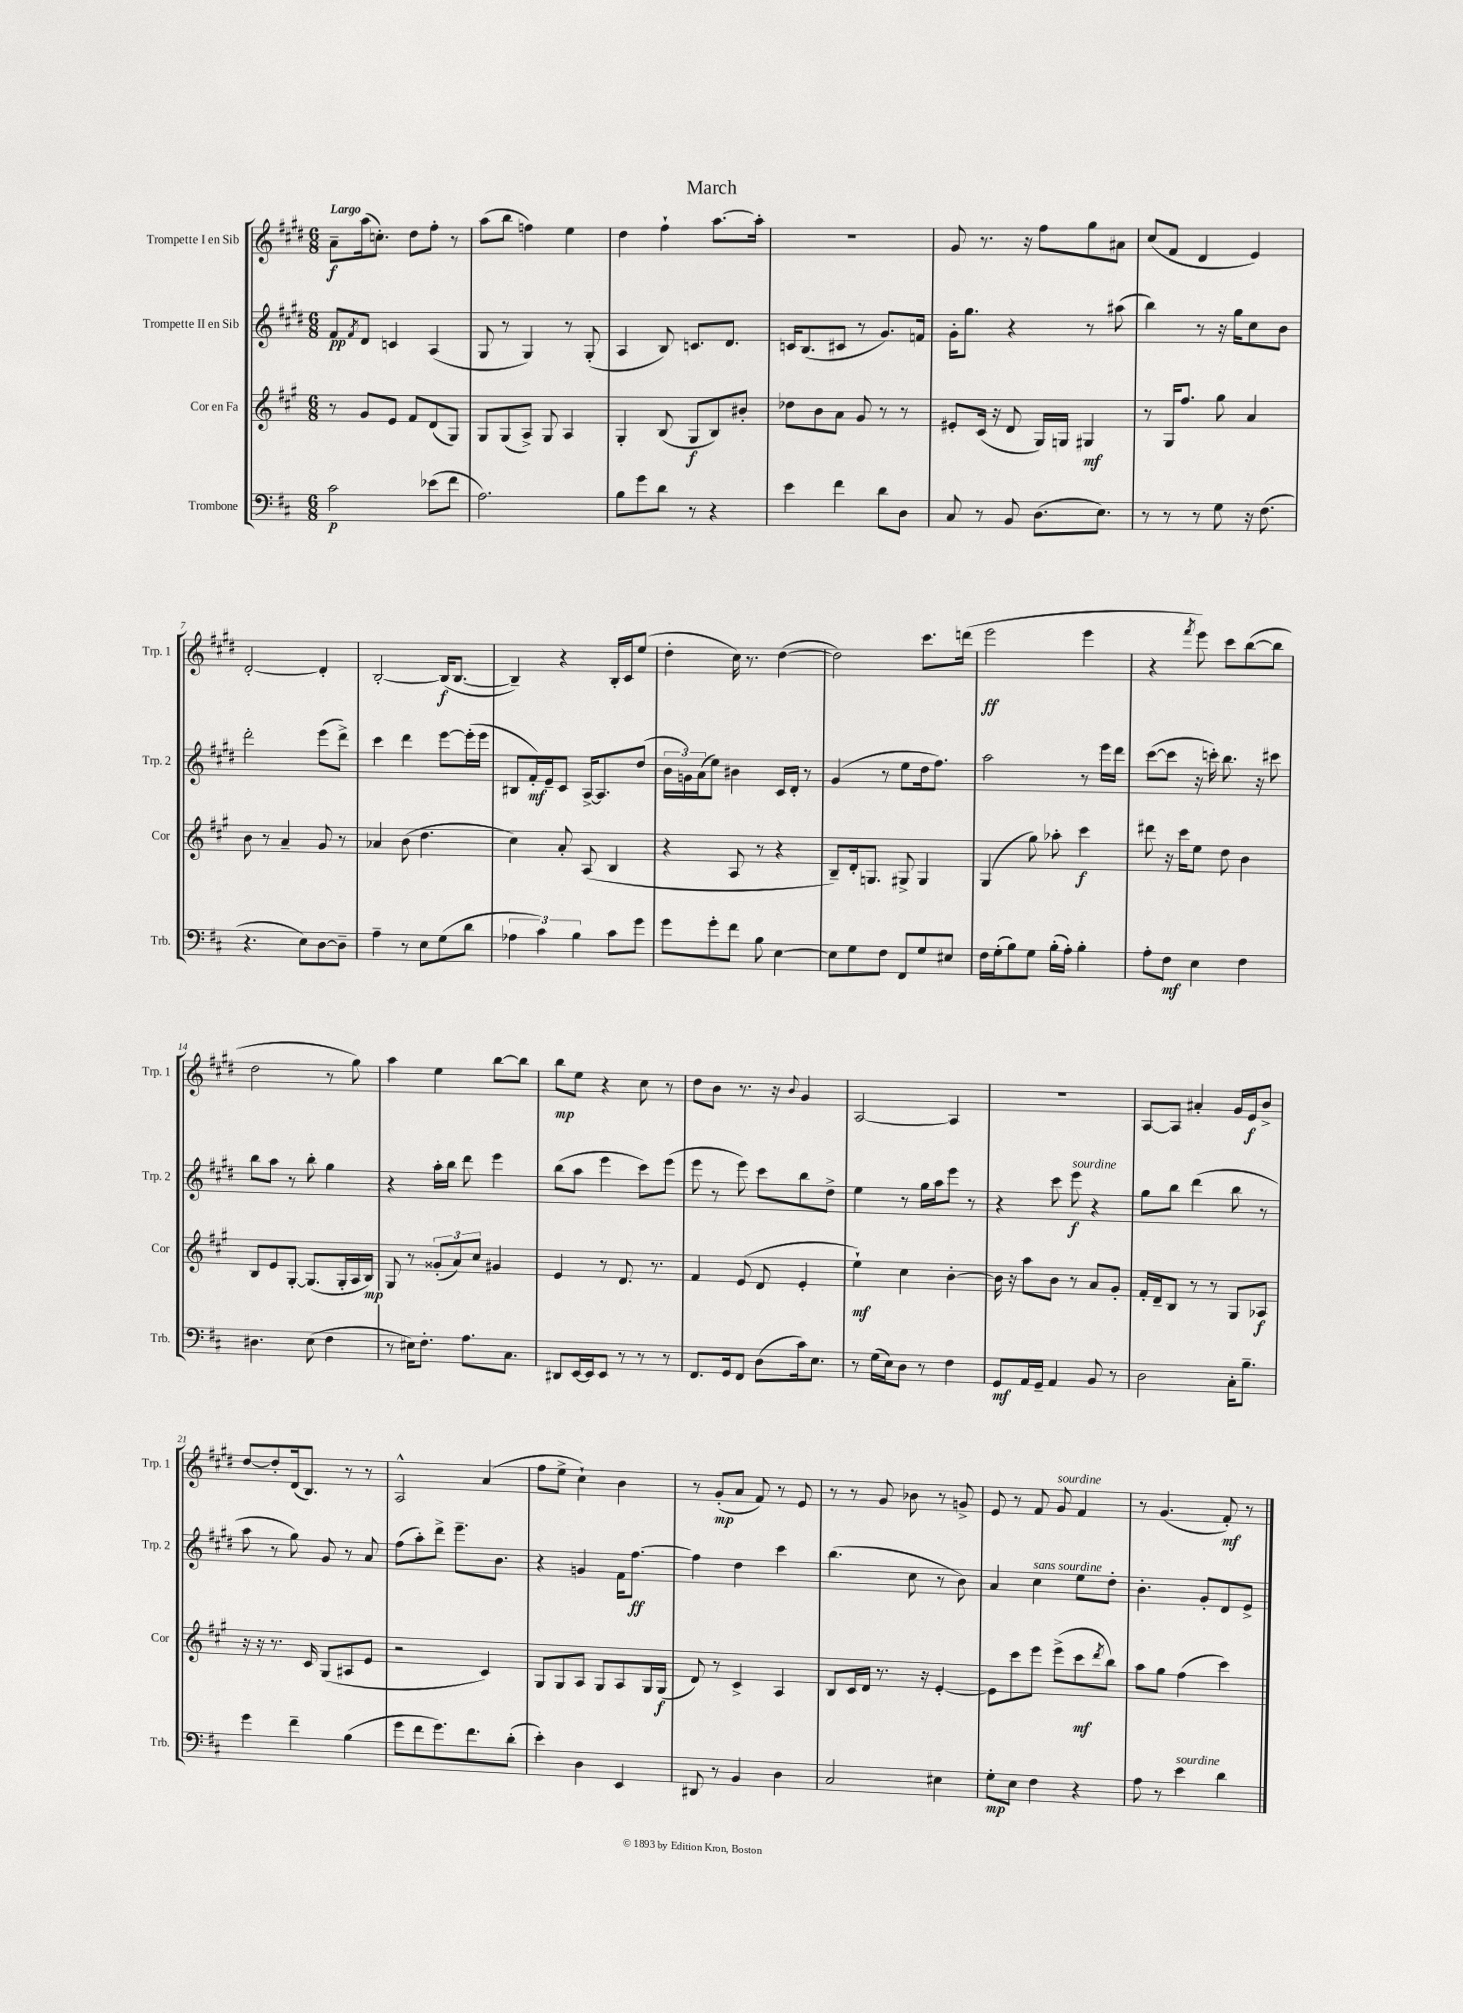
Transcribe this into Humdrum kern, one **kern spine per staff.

**kern	**kern	**kern	**kern
*staff4	*staff3	*staff2	*staff1
*clefF4	*clefG2	*clefG2	*clefG2
*k[f#c#]	*k[f#c#g#]	*k[f#c#g#d#]	*k[f#c#g#d#]
*M6/8	*M6/8	*M6/8	*M6/8
2c#\	8r	8f#/L	8a~\L
.	.	8qf#/	.
.	8g#/L	8d#/J	(16aa\k
.	.	.	8.cc'\J)
.	8e/J	4c/	.
.	8f#/L	.	8dd#\L
(8e-\L	(8d/	(4A/	8ff#'\J
8f#\J	8G#/J)	.	8r
=	=	=	=
2.A\)	8G#/L	8G#/	(8aa\L
.	(8G#/	8r	8bb\J
.	8A^/J)	4G#/)	4ff\)
.	8G#/	.	.
.	4A/	8r	4ee\
.	.	(8G#'/	.
=	=	=	=
8B\L	4G#'/	4A/	4dd#\
8g\	.	.	.
8d\J	(8B/	8B/)	4ff#`\
8r	8G#/L	8.c/L	.
4r	8B/)	.	[8.aa\L
.	.	8.d#/J	.
.	8b#'/J	.	.
.	.	.	16aa'\]Jk
=	=	=	=
4e\	8dd-\L	16c/LK	2.r
.	.	(8.B/	.
.	8b\	.	.
4f#\	8a\J	8c#/J	.
.	8g#/	8r	.
8d\L	8r	8.g#/L)	.
8D\J	8r	.	.
.	.	16f/Jk	.
=	=	=	=
8C#/	8e#'/L	16g#'\LK	8g#/
.	.	8.gg#\J	.
8r	(16c#/Jk	.	8.r
.	16r	.	.
8BB/	8d/	4r	.
.	.	.	16r
(8.D\L	16G#/LL)	.	8ff#\L
.	16G/JJ	.	.
.	4G#/	8r	8gg#\
8.E\J)	.	.	.
.	.	(8aa#\	8a#\J
=	=	=	=
8r	8r	4bb\)	(8cc#/L
8r	16G#/LK	.	8f#/J
.	8.ff#/J	.	.
8r	.	8r	4d#/
8G\	8gg#\	16r	.
.	.	16gg#\LK	.
16r	4a/	8cc#\	4e/)
(8.F#\	.	.	.
.	.	8b\J	.
=	=	=	=
4.r	8b\	2ddd#'\	[2d#'/
.	8r	.	.
.	4a~/	.	.
8E\L)	.	.	.
[8D\	8g#/	(8eee\L	4d#'/]
8D~\]J	8r	8ddd#^\J)	.
=	=	=	=
4A~\	4a-/	4ccc#\	[2B'/
8r	(8b\	4ddd#\	.
8E\L	4.dd\	.	.
(8G\	.	[8eee\L	(16B/]LK
.	.	.	[8.B/J
8d\J	.	(16eee'\]L	.
.	.	16eee\JJ	.
=	=	=	=
6A-\	4cc#\)	8B#/L	4B~/])
.	.	16f#'/L)	.
6c#\)	.	.	.
.	.	16e~/J	.
.	8a'/	8c#/J	4r
6B\	.	.	.
.	(8A/	[16A^/LK	.
.	.	8.A/]	.
8c#\L	4B/	.	16B'/LL
.	.	.	16c#/J
8g\J	.	(8dd#/J	(8ee/J
=	=	=	=
8g\L	4r	24b\LL	4dd#'\
.	.	24g\)	.
.	.	(24a\J	.
8g'\	.	8ee\J)	.
8f#\J	8A/	4b#\	16cc#\)
.	.	.	8.r
8B\	8r	.	.
[4E\	4r	16c#/LL	([4dd#\
.	.	16d#'/JJ	.
.	.	8r	.
=	=	=	=
8E\]L	8B~/L)	(4g#/	2dd#\])
8G\	16d'/k	.	.
.	8.G/J	.	.
8F#\J	.	8r	.
8FF#/L	8G#^/	8ee\L	.
8G/	4G#/	16dd#\k	8.ccc#\L
.	.	8.ff#\J)	.
8E#/J	.	.	.
.	.	.	(16ddd\Jk
=	=	=	=
16F#\LL	(4G#/	2aa\	2eee\
(16G'\J	.	.	.
8B\)	.	.	.
8G\J	8gg#\)	.	.
(16B'\LL	8aa-'\	.	.
16A'\JJ)	.	.	.
4B'\	4ccc#\	8r	4eee\
.	.	16eee\LL	.
.	.	16ddd#\JJ	.
=	=	=	=
8A'\L	8ddd#\	([8ccc#\L	4r
8F#\J	16r	8ccc#\]J	.
.	16ccc#\LK	.	.
.	.	.	8qfff#/
4E\	8ee\J	16r	8eee\)
.	.	16ccc'\)	.
.	8dd\	8.bb\	8ccc#\L
4F#\	4b\	.	([8bb\
.	.	16r	.
.	.	8ccc#\	8bb\]J
=	=	=	=
4.D#\	8B/L	8bb\L	2dd#\
.	8e/	8aa\J	.
.	[8G#'/J	8r	.
(8E\	(8.G#/]L	8bb'\	.
4F#\	.	4gg#\	8r
.	16G#'/L	.	.
.	16A/	.	8gg#\)
.	16B/JJ)	.	.
=	=	=	=
8r	8G#/	4r	4aa\
16E#\LK)	8r	.	.
8.F#'\J	.	.	.
.	(12g##'/L	16aa'\LL	4ee\
.	.	16bb\JJ	.
.	12a/)	.	.
8.A\L	.	8ddd#\	.
.	12cc#/J	.	.
.	4g#/	4eee\	[8bb\L
8.C#\J	.	.	.
.	.	.	8bb\]J
=	=	=	=
8DD#/L	4e/	(8bb\L	8bb\L
[16EE/L	.	8aa\J	8ee\J
16EE/]J	.	.	.
8EE/J	8r	4eee\	4r
8r	8.d/	.	.
8r	.	8ccc#\L)	8cc#\
.	8.r	.	.
8r	.	(8eee\J	8r
=	=	=	=
8.FF#/L	4f#/	8eee\	8dd#\L
.	.	8r	8b\J
16GG/k	.	.	.
8FF#/J	(8e/	8eee\)	8.r
(8D\L	8d/	8ccc#\L	.
.	.	.	16r
.	.	.	8qqb/
16c#\k)	4e'/	8bb\	4g#/
8.E\J	.	.	.
.	.	8dd#^\J	.
=	=	=	=
8r	4ee`\)	4ee\	[2A/
(16G\LL	.	.	.
16E\J)	.	.	.
8D\J	4cc#\	8r	.
8r	.	16gg#\LL	.
.	.	16aa\J	.
4F#\	[4b'\	8eee\J	4A/]
.	.	8r	.
=	=	=	=
8GG/L	16b\]	4r	2.r
.	16r	.	.
16AA/L	8aa\L	.	.
16GG~/JJ	.	.	.
4AA/	8b\J	8ccc#\	.
.	8r	8eee\	.
8BB/	8a/L	4r	.
8r	8g#'/J	.	.
=	=	=	=
2D\	16f#'/LL	8gg#\L	[8A/L
.	16d~/J	.	.
.	8B/J	8bb\J	8A/]J
.	8r	(4ddd#\	4a#'/
.	8r	.	.
16C#'\LK	8G#/L	8bb\	16g#/LL
8.B~\J	.	.	16e/J
.	8A-/J	8r	8b^/J
=	=	=	=
4g\	16r	8aa\	[8dd#/L
.	16r	.	.
.	8.r	8r	8dd#'/]
4f#~\	.	8gg#\)	(16d#/k
.	16c#/	.	8.B/J)
.	(8G#/L	8g#/	.
(4B\	8A#/	8r	8r
.	8e/J	8a/	8r
=	=	=	=
8g\L	2r	(8ff#\L	2A^^/
8f#\	.	8aa'\)	.
8.g\)	.	8ddd#^\J	.
.	.	8.eee~\L	.
8.f#\	.	.	.
.	4c#/)	.	(4a/
.	.	8.b\J	.
(8d'\J	.	.	.
=	=	=	=
4e'\)	8G#/L	4r	8ff#\L
.	8G#/	.	8ee^\J
4D\	8A/J	4g/	4cc#`\)
.	8G#/L	.	.
4EE/	8A/	16f#\LK	4b\
.	.	[8.ff#\J	.
.	16G#/L	.	.
.	(16G#/JJ	.	.
=	=	=	=
8DD#/	8d/)	4ff#\]	8r
8r	8r	.	(8g#'/L
4BB/	4c#^/	4dd#\	8a/J
.	.	.	8f#/)
4D\	4A/	4ccc#\	8r
.	.	.	8e/
=	=	=	=
2C#/	8B/L	(4.bb\	8r
.	16c#/L	.	8r
.	16d/JJ	.	.
.	8.r	.	8g#/
.	.	8cc#\	8b-\
.	16r	.	.
4E#\	[4e'/	8r	8r
.	.	8b\)	8g^/
=	=	=	=
8G'\L	8e\]L	4a/	8e/
8E\J	8ccc#\	.	8r
4F#\	8eee\J	4cc#\	8f#/
.	(8eee^\L	.	8g#/
4r	8ccc#\	8ee\L	4f#/
.	8qddd/	.	.
.	8bb\J)	8dd#'\J	.
=	=	=	=
8A\	8aa\L	4.b'\	8r
8r	8gg#\J	.	(4.g#/
4e\	(4ff#\	.	.
.	.	8g#'/L	.
4d\	4ccc#\)	8d#/	8f#'/)
.	.	8e^/J	8r
==	==	==	==
*-	*-	*-	*-
